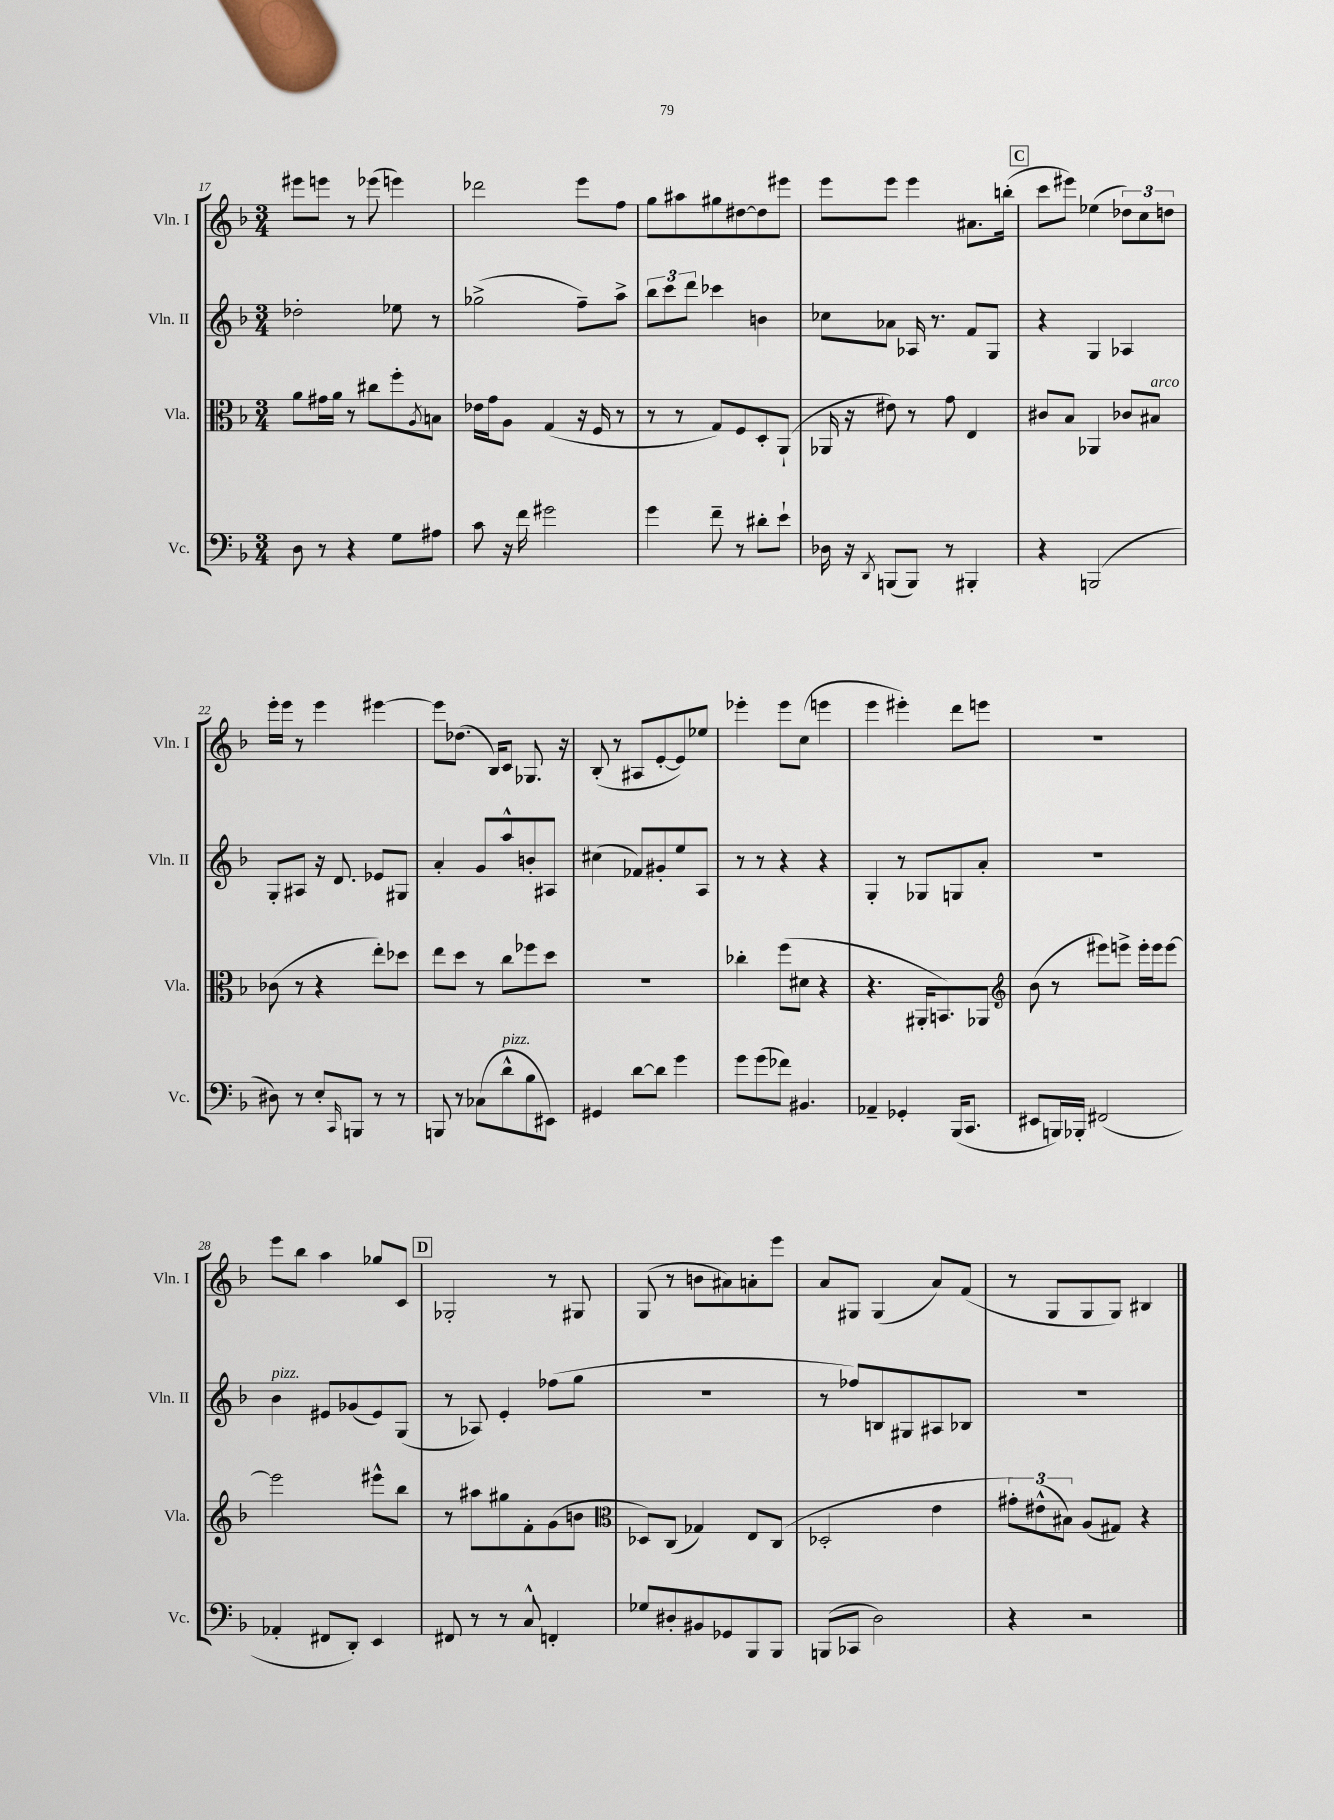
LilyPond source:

<<
\new StaffGroup <<
\new Staff = "s0" \with { instrumentName = "Vln. I" shortInstrumentName = "Vln. I" } {
    \clef treble \key f \major \numericTimeSignature \time 3/4
    eis'''8 e'''8 r8 ees'''8( e'''4) |
    des'''2 e'''8 f''8 |
    g''8 ais''8 gis''8 dis''8~ dis''8 eis'''8 |
    e'''8 e'''8 e'''4 ais'8. b''16-.( |
    \mark \markup { \box "C" } c'''8 eis'''8) ees''4( \tuplet 3/2 { des''8) c''8 d''8 } |
    e'''16-. e'''16 r8 e'''4 eis'''4~ |
    eis'''8 des''8.( bes16) c'8 ges8. r16 |
    bes8-.( r8 ais8 e'8~-. e'8) ees''8 |
    ees'''4-. ees'''8 c''8( e'''4 |
    e'''4 eis'''4-.) d'''8 e'''8 |
    r2. |
    e'''8 bes''8 a''4 ges''8 c'8 |
    \mark \markup { \box "D" } ges2-. r8 gis8 |
    g8( r8 b'8 ais'8) a'8-. e'''8 |
    a'8 gis8 gis4( a'8) f'8( |
    r8 g8 g8 g8) bis4 \bar "|." |
}
\new Staff = "s1" \with { instrumentName = "Vln. II" shortInstrumentName = "Vln. II" } {
    \clef treble \key f \major \numericTimeSignature \time 3/4
    des''2-. ees''8 r8 |
    ges''2->( f''8--) a''8-> |
    \tuplet 3/2 { bes''8 c'''8 d'''8 } ces'''4 b'4 |
    ces''8 aes'8 aes16 r8. f'8 g8 |
    \mark \markup { \box "C" } r4 g4 aes4 |
    g8-. ais8 r16 d'8. ees'8 gis8 |
    a'4-. g'8 a''8-^ b'8-. ais8 |
    cis''4( fes'8) gis'8-. e''8 a8 |
    r8 r8 r4 r4 |
    g4-. r8 ges8 g8 a'8-. |
    R2. |
    bes'4^\markup { \italic "pizz." } eis'8 ges'8( eis'8) g8( |
    \mark \markup { \box "D" } r8 aes8) e'4-. fes''8( g''8 |
    r2. |
    r8 fes''8) b8 gis8 ais8 bes8 |
    R2. \bar "|." |
}
\new Staff = "s2" \with { instrumentName = "Vla." shortInstrumentName = "Vla." } {
    \clef alto \key f \major \numericTimeSignature \time 3/4
    a'8 gis'16 a'16 r8 cis''8 f''8-. \acciaccatura { a8 } b8 |
    ees'16 g'16 a8 g4( r16 f16 r8 |
    r8 r8 g8) f8 d8-. a,8-!( |
    aes,16 r16 eis'8) r8 g'8 e4 |
    \mark \markup { \box "C" } cis'8 bes8 aes,4 ces'8 bis8^\markup { \italic "arco" } |
    ces'8( r8 r4 e''8-.) des''8 |
    e''8 d''8 r8 c''8 fes''8 d''8 |
    R2. |
    ces''4-. f''8( dis'8 r4 |
    r4. ais,16-. b,8.) aes,8 |
    \clef treble bes'8( r8 eis'''8) e'''8-> e'''16-. e'''16 e'''8~ |
    e'''2 eis'''8-^ bes''8 |
    \mark \markup { \box "D" } r8 ais''8 gis''8 f'8-. g'8( b'8 |
    \clef alto des8) c8( ges4) e8 c8( |
    des2-. e'4 |
    \tuplet 3/2 { gis'8-.) eis'8-^( bis8) } a8( gis8) r4 \bar "|." |
}
\new Staff = "s3" \with { instrumentName = "Vc." shortInstrumentName = "Vc." } {
    \clef bass \key f \major \numericTimeSignature \time 3/4
    d8 r8 r4 g8 ais8 |
    c'8 r16 f'16 gis'2 |
    g'4 f'8-- r8 dis'8-. e'8-! |
    des16 r16 \acciaccatura { d,8 } b,,8( b,,8) r8 bis,,4-. |
    \mark \markup { \box "C" } r4 b,,2( |
    dis8) r8 e8-. \grace { c,16 } b,,8 r8 r8 |
    b,,8 r8 ces8( d'8-^^\markup { \italic "pizz." } bes8 eis,8) |
    gis,4 d'8~ d'8 g'4 |
    g'8 g'8( fes'8) bis,4. |
    aes,4-- ges,4-. bes,,16( c,8. |
    eis,8 b,,16) bes,,16-. fis,2( |
    aes,4-. fis,8 d,8-.) e,4 |
    \mark \markup { \box "D" } fis,8 r8 r8 c8-^ f,4-. |
    ges8 dis8-. bis,8 ges,8 bes,,8 bes,,8 |
    b,,8( ces,8 d2) |
    r4 r2 \bar "|." |
}
>>
>>
\layout { \context { \Score currentBarNumber = #17 } }
